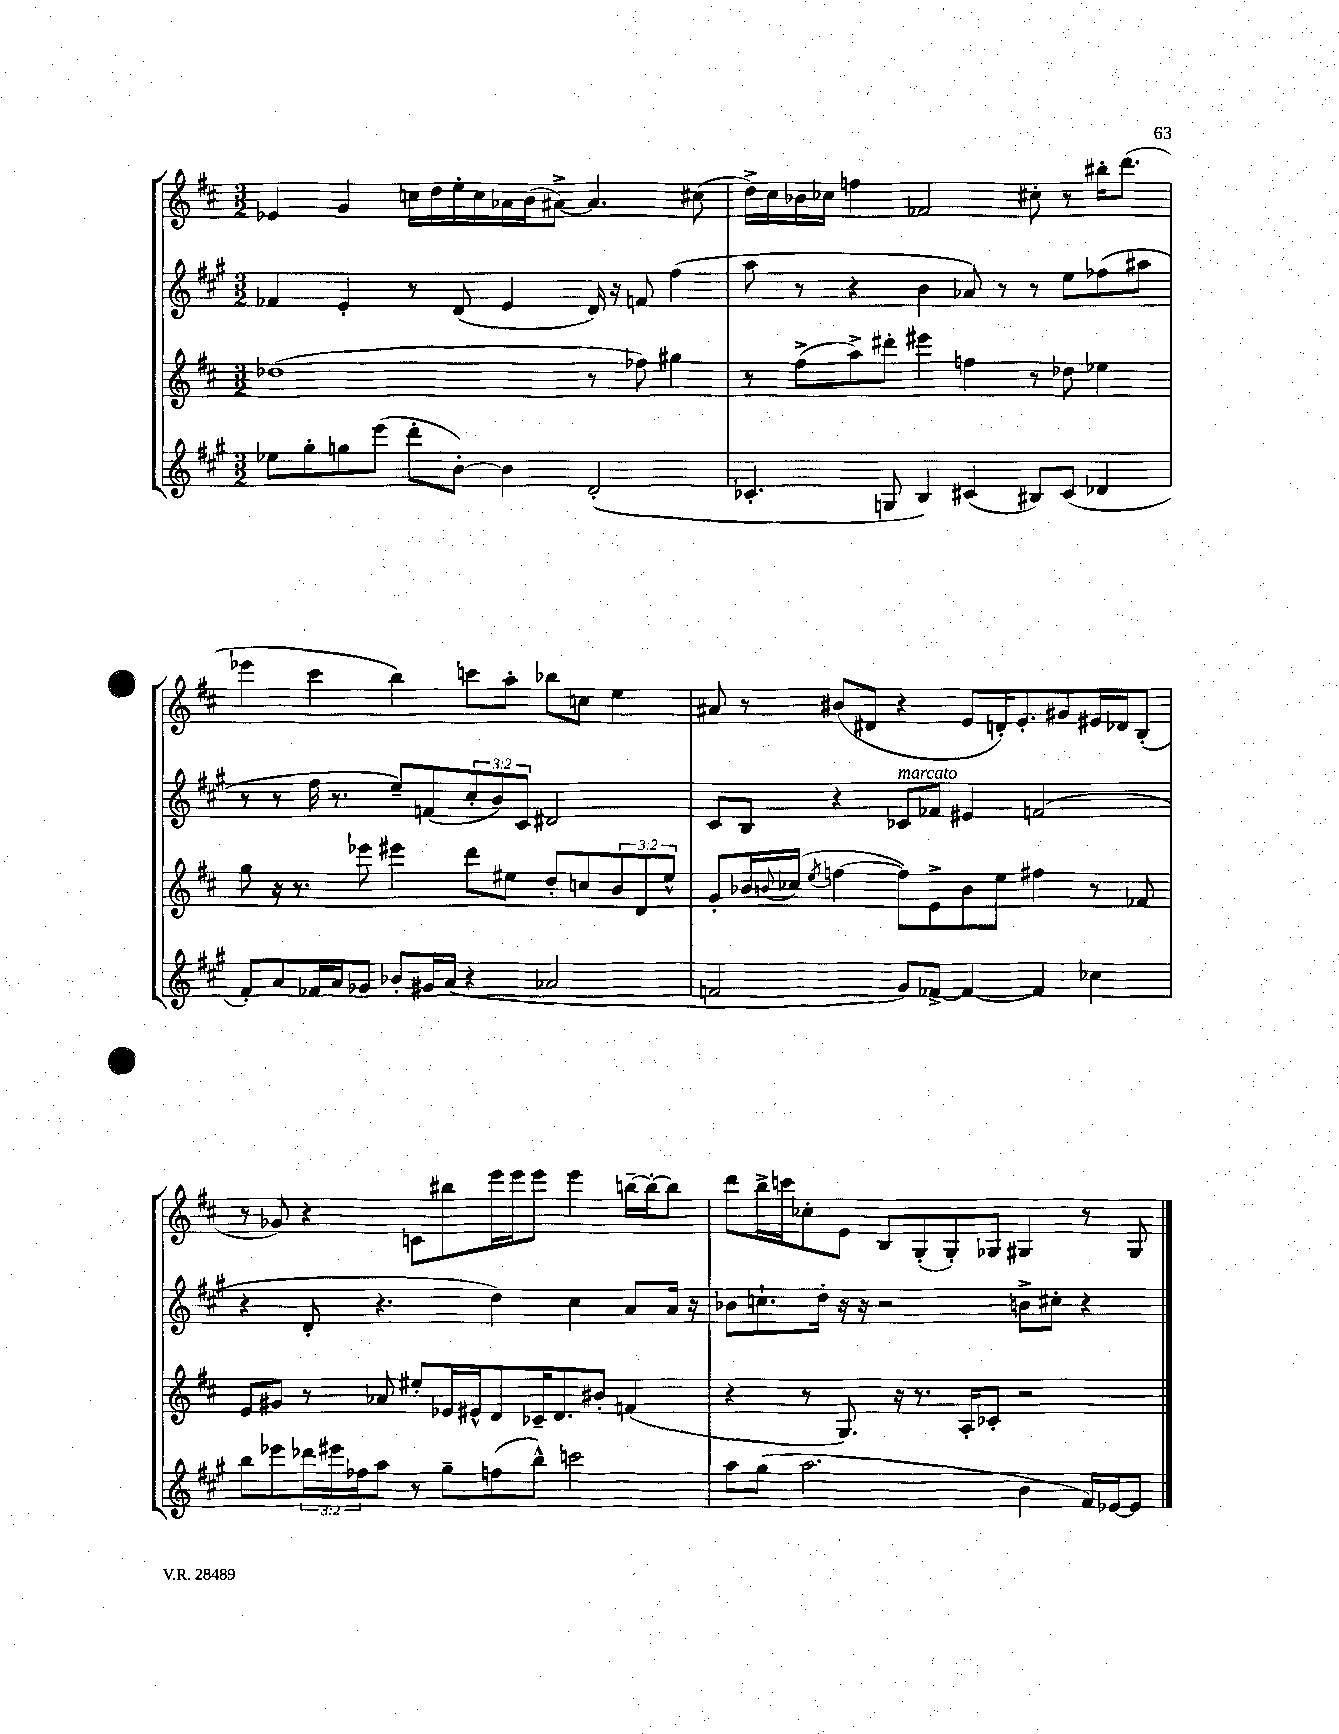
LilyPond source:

<<
\new StaffGroup <<
\new Staff = "s0" {
    \clef treble \key d \major \numericTimeSignature \time 3/2
    ees'4 g'4 c''16 d''16 e''16-. c''16 aes'16 b'16( ais'8~->) ais'4. cis''8( |
    d''16->) cis''16 bes'16 ces''16 f''4 fes'2 cis''8-. r8 bis''16-. d'''8.( |
    ees'''4 cis'''4 b''4) c'''8 a''8-. bes''8 c''8 e''4 |
    ais'8 r8 bis'8( dis'8 r4 e'8 d'16-.) e'8.-. gis'8 eis'16 des'16 b8-.( |
    r8 ges'8) r4 c'8 bis''8 e'''16 e'''16 e'''8 e'''4 b''16~-- b''16~-. b''8 |
    d'''8 b''16-> c'''16 ces''8-. e'8 b8 g8-.( g8-.) ges8 gis4 r8 gis8 \bar "|." |
}
\new Staff = "s1" {
    \clef treble \key a \major \numericTimeSignature \time 3/2 \override Staff.TupletNumber.text = #tuplet-number::calc-fraction-text
    fes'4 e'4-. r8 d'8( e'4 d'16) r16 f'8 fis''4( |
    a''8 r8 r4 b'4 aes'8) r8 r8 e''8 fes''8( ais''8 |
    r8 r8 fis''16 r8. e''8--) f'8( \tuplet 3/2 { cis''8-. b'8) cis'8 } dis'2 |
    cis'8 b8 r4 ces'8^\markup { \italic "marcato" } fes'8 eis'4 f'2( |
    r4 d'8-. r4. d''4) cis''4 a'8 a'16 r16 |
    bes'8 c''8.-! d''16-. r16 r16 r2 b'8-> cis''8-. r4 \bar "|." |
}
\new Staff = "s2" {
    \clef treble \key d \major \numericTimeSignature \time 3/2 \override Staff.TupletNumber.text = #tuplet-number::calc-fraction-text
    des''1( r8 fes''8) gis''4 |
    r8 fis''8->( a''8->) dis'''8-. eis'''4 f''4 r8 des''8 ees''4 |
    g''8 r16 r8. ees'''8 eis'''4 d'''8 eis''8 d''8-. c''8 \tuplet 3/2 { b'8 d'8 eis''8-^ } |
    g'8-. bes'16 \appoggiatura { b'8 } ces''16( \acciaccatura { e''8 } f''4~ f''8) e'8-> b'8 e''8 fis''4 r8 fes'8 |
    e'8 gis'8 r8 aes'8 eis''8-. ees'16 eis'16-^ d'8 ces'16-- d'8. bis'8-. f'4( |
    r4 r8 g8.) r16 r8. a16-. ces'8-. r2 \bar "|." |
}
\new Staff = "s3" {
    \clef treble \key a \major \numericTimeSignature \time 3/2 \override Staff.TupletNumber.text = #tuplet-number::calc-fraction-text
    ees''8 gis''8-. g''8 e'''8( d'''8-. b'8~-.) b'4 d'2-.( |
    ces'4.-. g8 b4) cis'4( bis8) cis'8( des'4 |
    fis'8-.) a'8 fes'16 a'16 ges'8 bes'8-. gis'16 a'16( r4 aes'2 |
    f'2 gis'8) fes'8~-> fes'4~ fes'4 ces''4 |
    b''8 ees'''8 \tuplet 3/2 { des'''16 eis'''16 fes''16 } a''8 r8 gis''8-- f''8( b''8-^) c'''2 |
    a''8 gis''8( a''2. b'4 fis'16) ees'16~ ees'8 \bar "|." |
}
>>
>>
\layout { \context { \Score \remove "Bar_number_engraver" } }
